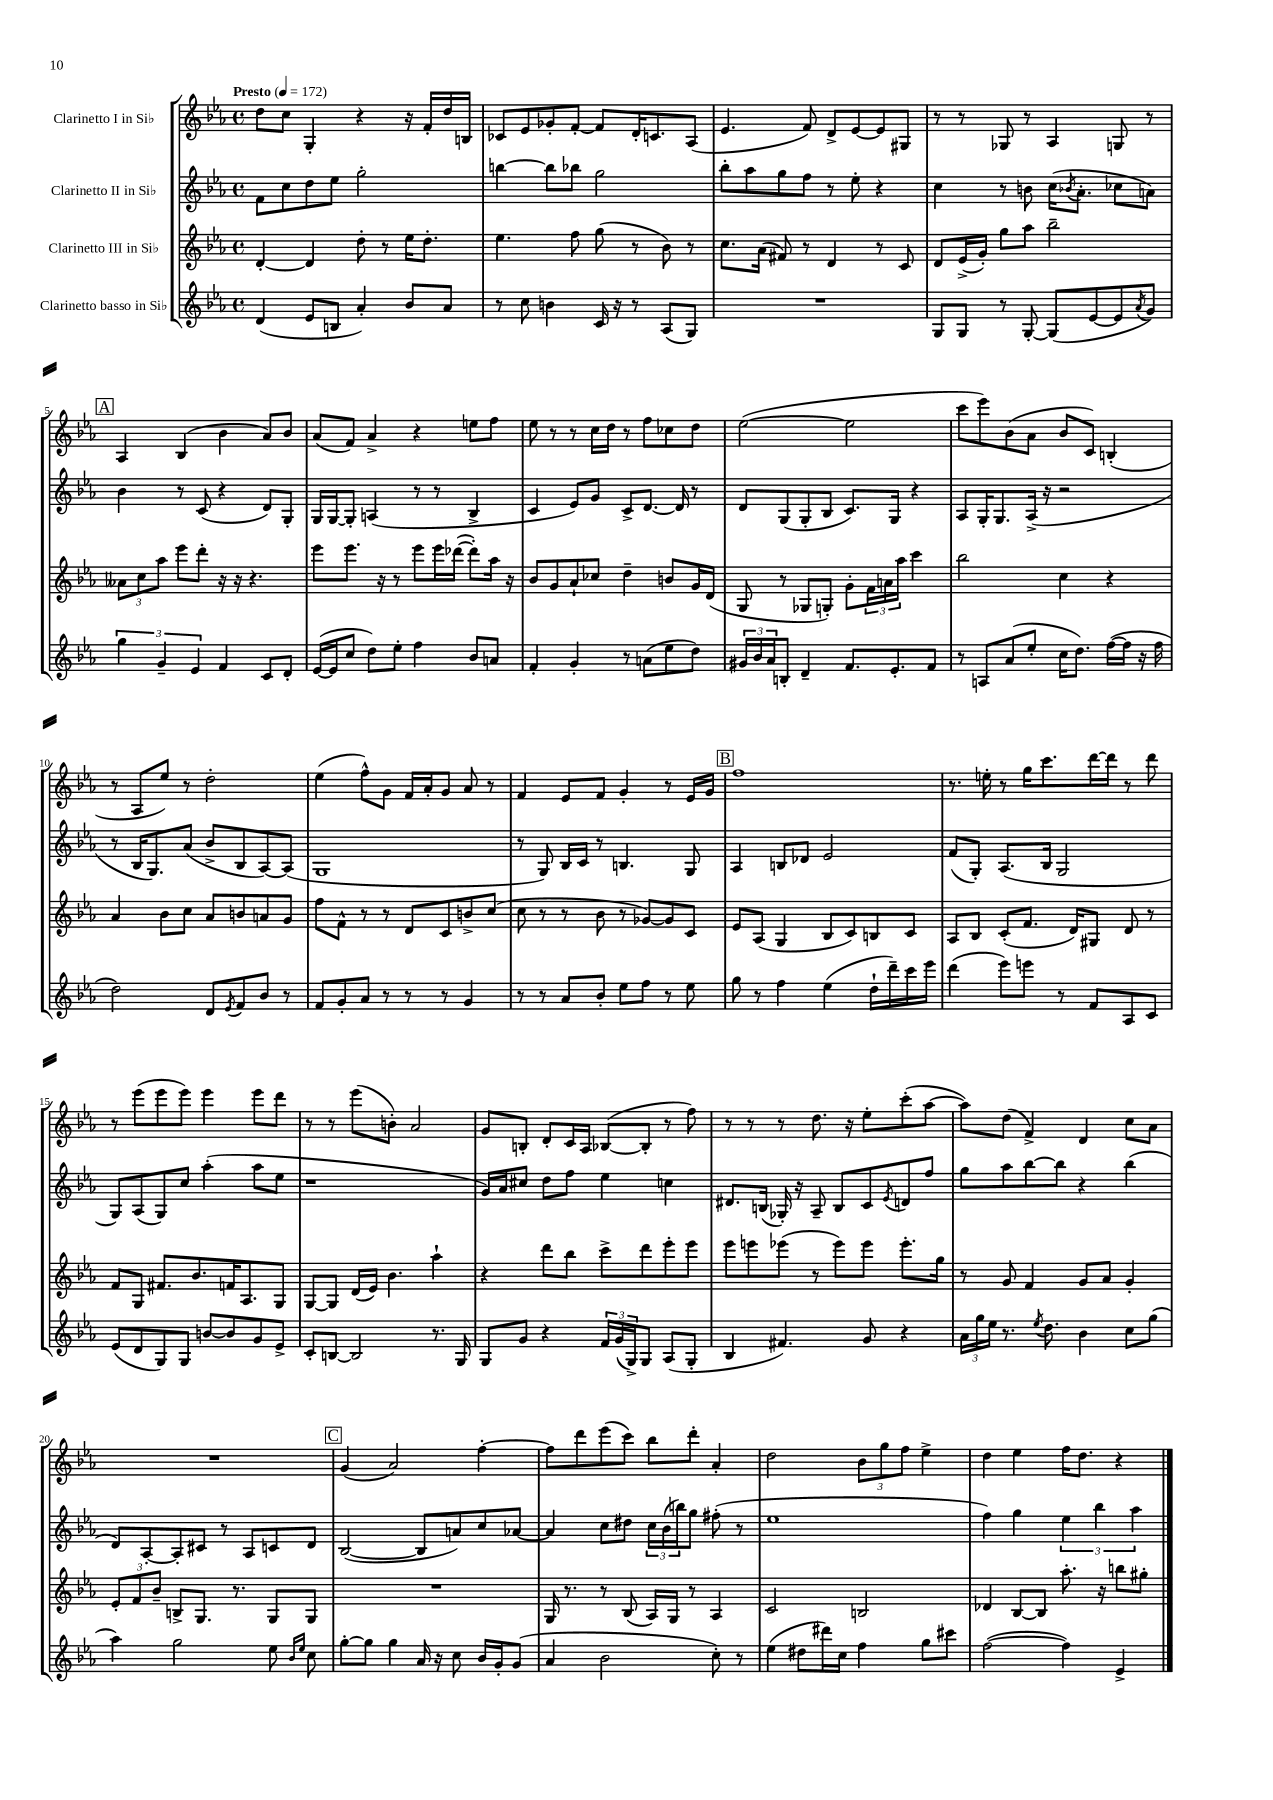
<<
\new StaffGroup <<
\new Staff = "s0" \with { instrumentName = "Clarinetto I in Sib" } {
    \clef treble \key ees \major \defaultTimeSignature \time 4/4 \tempo "Presto" 4 = 172
    d''8 c''8 g4-. r4 r16 f'16-. d''16 b16 |
    ces'8 ees'8 ges'8-. f'8~-. f'8 d'16-. c'8. aes8( |
    ees'4. f'8) d'8-> ees'8~ ees'8 gis8 |
    r8 r8 ges8 r8 aes4 g8 r8 |
    \mark \markup { \box "A" } aes4 bes4( bes'4 aes'8) bes'8 |
    aes'8( f'8) aes'4-> r4 e''8 f''8 |
    ees''8 r8 r8 c''16 d''16 r8 f''8 ces''8 d''8 |
    ees''2~( ees''2 |
    c'''8 ees'''8) bes'8( aes'8 bes'8 c'8) b4-.( |
    r8 aes8 ees''8) r8 d''2-. |
    ees''4( f''8-^) g'8 f'16 aes'16-. g'8 aes'8 r8 |
    f'4 ees'8 f'8 g'4-. r8 ees'16 g'16 |
    \mark \markup { \box "B" } f''1 |
    r8. e''16-. r8 g''16 c'''8. d'''16~ d'''16 r8 d'''8 |
    r8 ees'''8( ees'''8 ees'''8) ees'''4 ees'''8 d'''8 |
    r8 r8 ees'''8( b'8-.) aes'2 |
    g'8 b8-. d'8-. c'16 aes16 bes8~( bes8-. r8 f''8) |
    r8 r8 r8 d''8. r16 ees''8-. c'''8-.( aes''8~ |
    aes''8) d''8( f'4->) d'4 c''8 aes'8 |
    R1 |
    \mark \markup { \box "C" } g'4( aes'2) f''4~-. |
    f''8 d'''8 ees'''8( c'''8) bes''8 d'''8-. aes'4-. |
    d''2 \tuplet 3/2 { bes'8 g''8 f''8 } ees''4-> |
    d''4 ees''4 f''16 d''8. r4 \bar "|." |
}
\new Staff = "s1" \with { instrumentName = "Clarinetto II in Sib" } {
    \clef treble \key ees \major \defaultTimeSignature \time 4/4
    f'8 c''8 d''8 ees''8 g''2-. |
    b''4~ b''8 bes''8 g''2 |
    bes''8-. aes''8 g''8 f''8 r8 ees''8-. r4 |
    c''4 r8 b'8 c''16( \acciaccatura { bes'8 } aes'8.-. ces''8 a'8) |
    \mark \markup { \box "A" } bes'4 r8 c'8( r4 d'8) g8-. |
    g16 g16~ g8-. a4( r8 r8 bes4-> |
    c'4 ees'8) g'8 c'8-> d'8.~ d'16 r8 |
    d'8 g8( g8-. bes8 c'8.) g16 r4 |
    aes8 g16-. g8. aes16->( r16 r2 |
    r8 bes16 g8.) aes'8( bes'8-> bes8 aes8~) aes8( |
    g1 |
    r8 g8) bes16 c'16 r8 b4. g8 |
    \mark \markup { \box "B" } aes4 b8 des'8 ees'2 |
    f'8( g8-.) aes8.( bes16 g2 |
    g8) aes8( g8) c''8 aes''4-.( aes''8 ees''8 |
    r1 |
    g'16) aes'16 cis''8 d''8 f''8 ees''4 c''4 |
    dis'8. b16( ges16-.) r16 aes8-- b8 c'8 \acciaccatura { ees'8 } d'8 f''8 |
    g''8 aes''8 bes''8~ bes''8 r4 bes''4( |
    d'8) aes8~-. aes8-. cis'8 r8 aes8 c'8 d'8 |
    \mark \markup { \box "C" } bes2~( bes8 a'8) c''8 aes'8~ |
    aes'4 c''8 dis''8 \tuplet 3/2 { c''16 bes'16( b''16) } g''8 fis''8-.( r8 |
    ees''1 |
    f''4) g''4 \tuplet 3/2 { ees''4 bes''4 aes''4 } \bar "|." |
}
\new Staff = "s2" \with { instrumentName = "Clarinetto III in Sib" } {
    \clef treble \key ees \major \defaultTimeSignature \time 4/4
    d'4~-. d'4 d''8-. r8 ees''16 d''8.-. |
    ees''4. f''8 g''8( r8 bes'8) r8 |
    c''8. aes'16( fis'8) r8 d'4 r8 c'8 |
    d'8 ees'16->( g'16-.) g''8 aes''8 bes''2-- |
    \mark \markup { \box "A" } \tuplet 3/2 { aeses'8 c''8 aes''8 } ees'''8 d'''8-. r16 r16 r4. |
    ees'''8 ees'''8. r16 r8 ees'''8 ees'''16 des'''16~( des'''8-.) aes''16 r16 |
    bes'8 g'8 aes'8-! ces''8 d''4-- b'8 g'16 d'16( |
    g8 r8 ges8 g8-.) g'8-. \tuplet 3/2 { f'16 a'16 aes''16 } c'''4 |
    bes''2 c''4 r4 |
    aes'4 bes'8 c''8 aes'8 b'8 a'8 g'8 |
    f''8 f'8-^ r8 r8 d'8 c'8 b'8-> c''8( |
    c''8 r8 r8 bes'8 r8 ges'8~) ges'8 c'8 |
    \mark \markup { \box "B" } ees'8 aes8( g4 bes8 c'8) b8 c'8 |
    aes8 bes8 c'8-.( f'8. d'16) gis8 d'8 r8 |
    f'8 g8 fis'8. bes'8. f'16 aes8. g8 |
    g8~ g8 d'16( ees'16) bes'4. aes''4-! |
    r4 d'''8 bes''8 c'''8-> d'''8 ees'''8-. ees'''8 |
    ees'''8 e'''8 ees'''8( r8 ees'''8) ees'''8 ees'''8.-. g''16 |
    r8 g'8 f'4 g'8 aes'8 g'4-. |
    \tuplet 3/2 { ees'8-. f'8 bes'8-- } b8-> g8. r8. g8 g8 |
    \mark \markup { \box "C" } R1 |
    g16 r8. r8 bes8( aes16) g16 r8 aes4 |
    c'2 b2 |
    des'4 bes8~ bes8 aes''8.-. r16 b''8 gis''8-. \bar "|." |
}
\new Staff = "s3" \with { instrumentName = "Clarinetto basso in Sib" } {
    \clef treble \key ees \major \defaultTimeSignature \time 4/4
    d'4( ees'8 b8 aes'4-.) bes'8 aes'8 |
    r8 c''8 b'4 c'16 r16 r8 aes8( g8) |
    R1 |
    g8 g8 r8 g8~-. g8( ees'8~ ees'8 \acciaccatura { aes'8 } g'8) |
    \mark \markup { \box "A" } \tuplet 3/2 { g''4 g'4-- ees'4 } f'4 c'8 d'8-. |
    ees'16~( ees'16 c''8 d''8) ees''8-. f''4 bes'8 a'8 |
    f'4-. g'4-. r8 a'8( ees''8 d''8) |
    \tuplet 3/2 { gis'16 bes'16 aes'16 } b8-. d'4-- f'8. ees'8.-. f'8 |
    r8 a8 aes'8( ees''8-. c''16 d''8.) f''16~( f''16 r16 f''16 |
    d''2) d'8 \acciaccatura { ees'8 } f'8 bes'8 r8 |
    f'8 g'8-. aes'8 r8 r8 r8 g'4 |
    r8 r8 aes'8 bes'8-. ees''8 f''8 r8 ees''8 |
    \mark \markup { \box "B" } g''8 r8 f''4 ees''4( d''16-! d'''16--) c'''16 ees'''16 |
    d'''4( ees'''8) e'''8 r8 f'8 aes8 c'8 |
    ees'8( d'8 g8) g8 b'8~ b'8 g'8 ees'8-> |
    c'8-. b8~ b2 r8. g16 |
    g8 g'8 r4 \tuplet 3/2 { f'16 g'16( g16->) } g8 aes8( g8-. |
    bes4 fis'4.) g'8 r4 |
    \tuplet 3/2 { aes'16 g''16 ees''16 } r8. \acciaccatura { ees''8 } d''8. bes'4 c''8 g''8( |
    aes''4) g''2 ees''8 \grace { bes'16 ees''16 } c''8 |
    \mark \markup { \box "C" } g''8~-. g''8 g''4 aes'16 r16 c''8 bes'16 g'16-. g'8( |
    aes'4 bes'2 c''8-.) r8 |
    ees''4( dis''8 dis'''16) c''16 f''4 g''8 cis'''8 |
    f''2~( f''4) ees'4-> \bar "|." |
}
>>
>>
